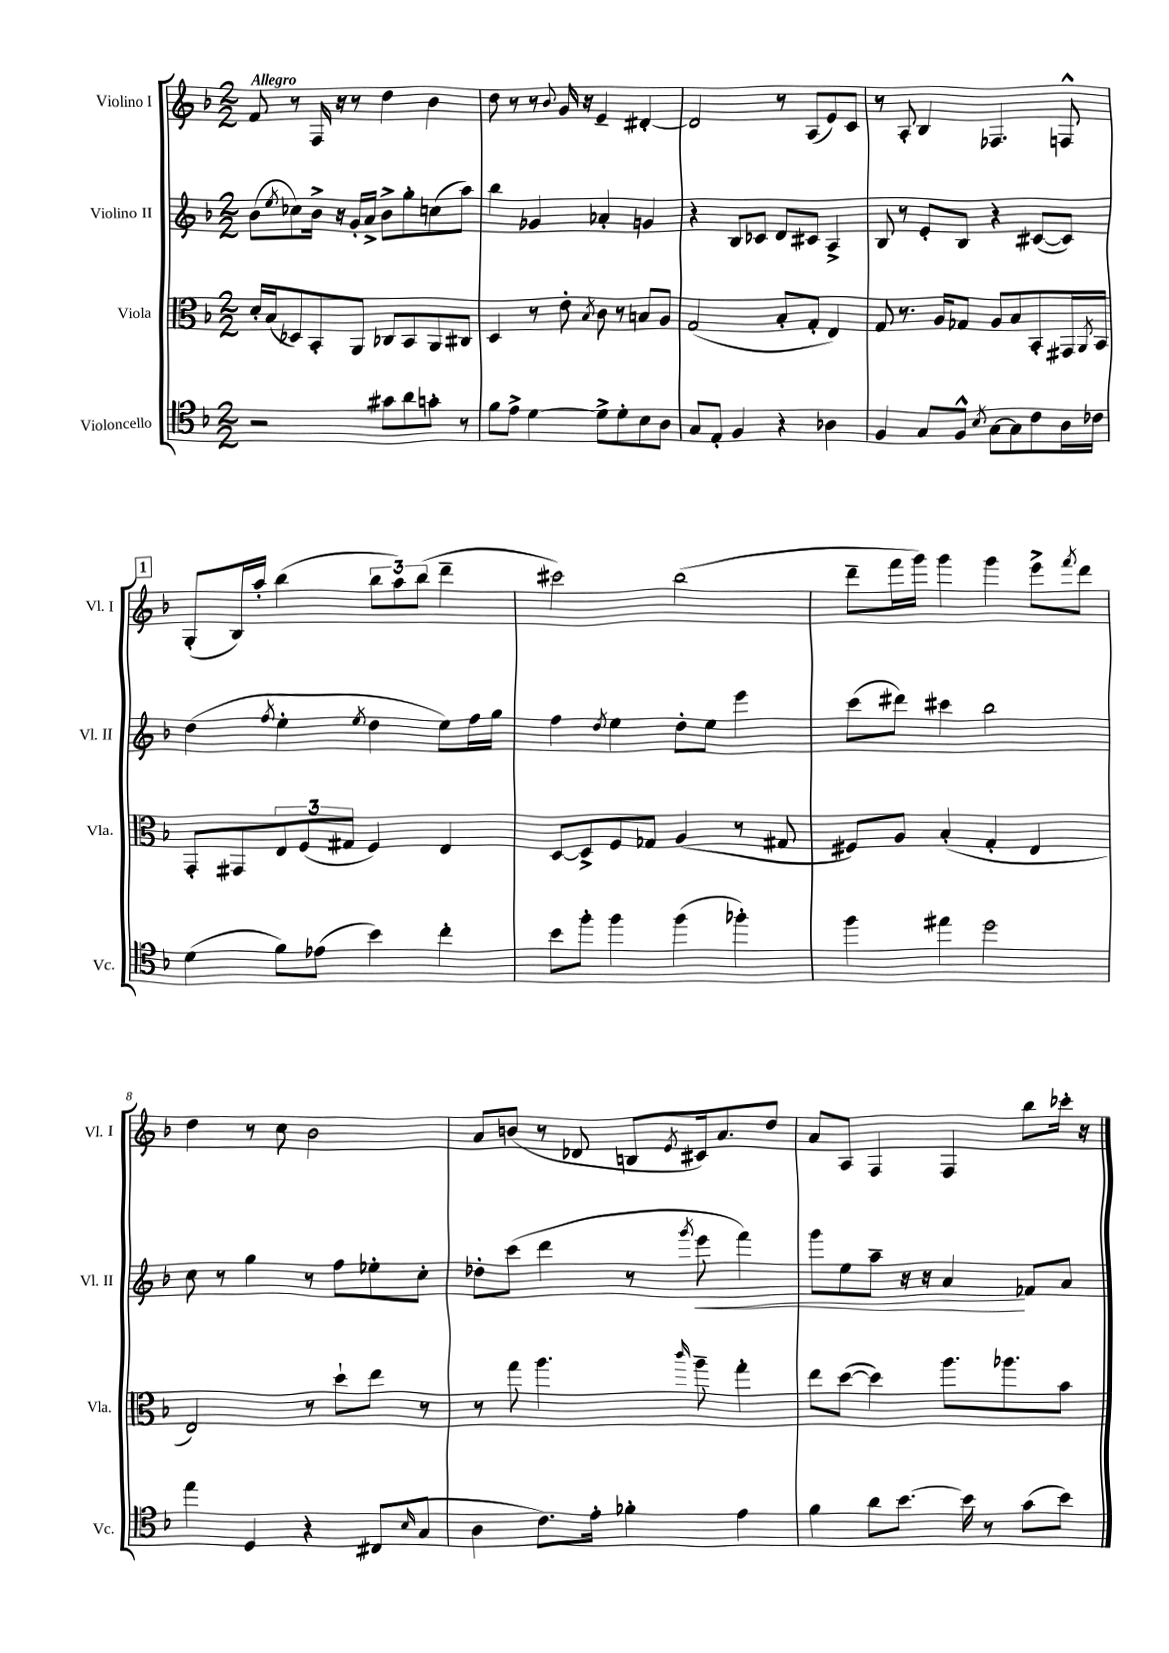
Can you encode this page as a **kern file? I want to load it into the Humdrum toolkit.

**kern	**kern	**kern	**dynam	**kern
*part4	*part3	*part2	*part2	*part1
*staff4	*staff3	*staff2	*staff2	*staff1
*I"Violoncello	*I"Viola	*I"Violino II	*	*I"Violino I
*I'Vc.	*I'Vla.	*I'Vl. II	*	*I'Vl. I
*clefC4	*clefC3	*clefG2	*	*clefG2
*k[b-]	*k[b-]	*k[b-]	*	*k[b-]
*M2/2	*M2/2	*M2/2	*	*M2/2
=1	=1	=1	=1	=1
!	!	!	!	!LO:TX:a:B:t=Allegro
2r	16d'/LL	(8b-\L	.	8f/
.	(16B-/J	.	.	.
.	.	8qee/	.	.
.	8D-X/)	8cc-X\)	.	8r
.	8BB-'/	16b-^\Jk	.	16F/
.	.	16r	.	16r
.	8AA/J	16g'/LL	.	8r
.	.	16a^/JJ	.	.
8g#X\L	8C-X/L	8b-^\L	.	4dd\
8a\	8BB-/	8gg'\	.	.
8gn'\J	8AA/	(8ccn\	.	4b-\
8r	8C#X/J	8aa\J)	.	.
=2	=2	=2	=2	=2
8f\L	4D/	4bb-\	.	8dd\
8e^\J	.	.	.	8r
[4d\	8r	4g-X/	.	8r
.	.	.	.	8qqb-/
.	8e'\	.	.	16g/
.	.	.	.	16r
.	8qB-/	.	.	.
8d^\L]	8c\	4a-X'/	.	4e~/
8d'\	8r	.	.	.
8B-\	8Bn/L	4gn/	.	[4d#X'/
8A\J	8A/J	.	.	.
=3	=3	=3	=3	=3
8G/L	(2G/	4r	.	2d#/]
8E'/J	.	.	.	.
4F/	.	8B-/L	.	.
.	.	8c-X/J	.	.
4r	8B-'/L	8d/L	.	8r
.	8G'/J	8c#X/J	.	(8A/L
4A-X\	4E/)	4A^/	.	8e/)
.	.	.	.	8c/J
=4	=4	=4	=4	=4
4F/	8G/	8B-/	.	8r
.	8.r	8r	.	8A'/
8G/L	.	8e'/L	.	4B-/
.	16A/KL	.	.	.
8F^^/J	8G-X/J	8B-/J	.	.
8qB-/	.	.	.	.
[8G\L	8A/L	4r	.	4.F-X/
8G\]	8B-/	.	.	.
8c\	8BB-'/	([8c#X/L	.	.
16A\L	16GG#X/L	8c#/J])	.	8Fn^^/
.	8qAA/	.	.	.
16c-X\JJ	16BB-/JJ	.	.	.
!!LO:LB:g=z
!!LO:REH:place=s1:t=1
=5	=5	=5	=5	=5
(4d\	8GG'/L	(4dd\	.	(8G'/L
.	8GG#X/	.	.	16B-/L)
.	.	.	.	16aa'/JJ
.	.	8qff/	.	.
8f\L)	12E/	4ee'\	.	(4bb-\
.	(12F/	.	.	.
(8e-X\J	.	.	.	.
.	12G#X/J	.	.	.
.	.	8qee/	.	.
4b-\)	4F/)	4dd\	.	12bb-\L
.	.	.	.	12aa\)
.	.	.	.	(12bb-\J
4cc'\	4E/	8ee\L)	.	4ddd~\
.	.	16ff\L	.	.
.	.	16gg\JJ	.	.
=6	=6	=6	=6	=6
8b-\L	[8D/L	4ff\	.	2ccc#X\)
8ff'\J	8D^/]	.	.	.
.	.	8qdd/	.	.
4ff\	8F/	4ee\	.	.
.	8G-X/J	.	.	.
(4ff\	(4A/	8dd'\L	.	(2bb-\
.	.	8ee\J	.	.
4ff-X'\)	8r	4eee\	.	.
.	8G#X/	.	.	.
=7	=7	=7	=7	=7
4ff\	8F#X/L)	(8ccc\L	.	8ddd~\L
.	8A/J	8ddd#X\J)	.	16fff\L
.	.	.	.	16ggg\JJ)
4ee#X\	(4B-'/	4ccc#X\	.	4ggg\
2dd\	4G'/	2bb-\	.	4ggg\
.	4E/	.	.	8eee^\L
.	.	.	.	8qfff/
.	.	.	.	8ddd\J
!!LO:LB:g=z
=8	=8	=8	=8	=8
4ee\	2E/)	8cc\	.	4dd\
.	.	8r	.	.
4D/	.	4gg\	.	8r
.	.	.	.	8cc\
4r	8r	8r	.	2b-\
.	8dd`\L	8ff\L	.	.
(8C#X/L	8ee\J	8ee-X'\	.	.
16qqB-/	.	.	.	.
8G/J	8r	8cc'\J	.	.
=9	=9	=9	=9	=9
4A\	8r	8dd-X'\L	.	8a/L
.	8gg\	(8ccc\J	.	(8bn/J
8.c\L)	4.aa\	4ddd\	.	8r
.	.	.	.	8d-X/
16e'\Jk	.	.	.	.
4f-X'\	.	8r	.	8Bn/L
.	16qqccc/	8qggg/	.	8qe/
!	!	!	!LO:HP:b	!
.	8aa~\	8eee\	<	16c#X/k)
.	.	.	.	8.a/
4e\	4gg'\	4fff\)	.	.
.	.	.	.	8dd/J
=10	=10	=10	=10	=10
4f\	8ee\L	8ggg\L	.	8a/L
.	([8dd\J	8ee\	.	8A/J
8a\L	4dd\])	8aa~\J	.	4F/
[8.b-\J	.	16r	.	.
.	.	16r	.	.
.	8.aa\L	4a/	.	4F/
16b-\]	.	.	.	.
8r	.	.	.	.
.	8.aa-X\	.	.	.
(8g\L	.	8f-X/L	[	8bb-\L
8b-\J)	8b-\J	8a/J	.	16ccc-X'\Jk
.	.	.	.	16r
==	==	==	==	==
*-	*-	*-	*-	*-
